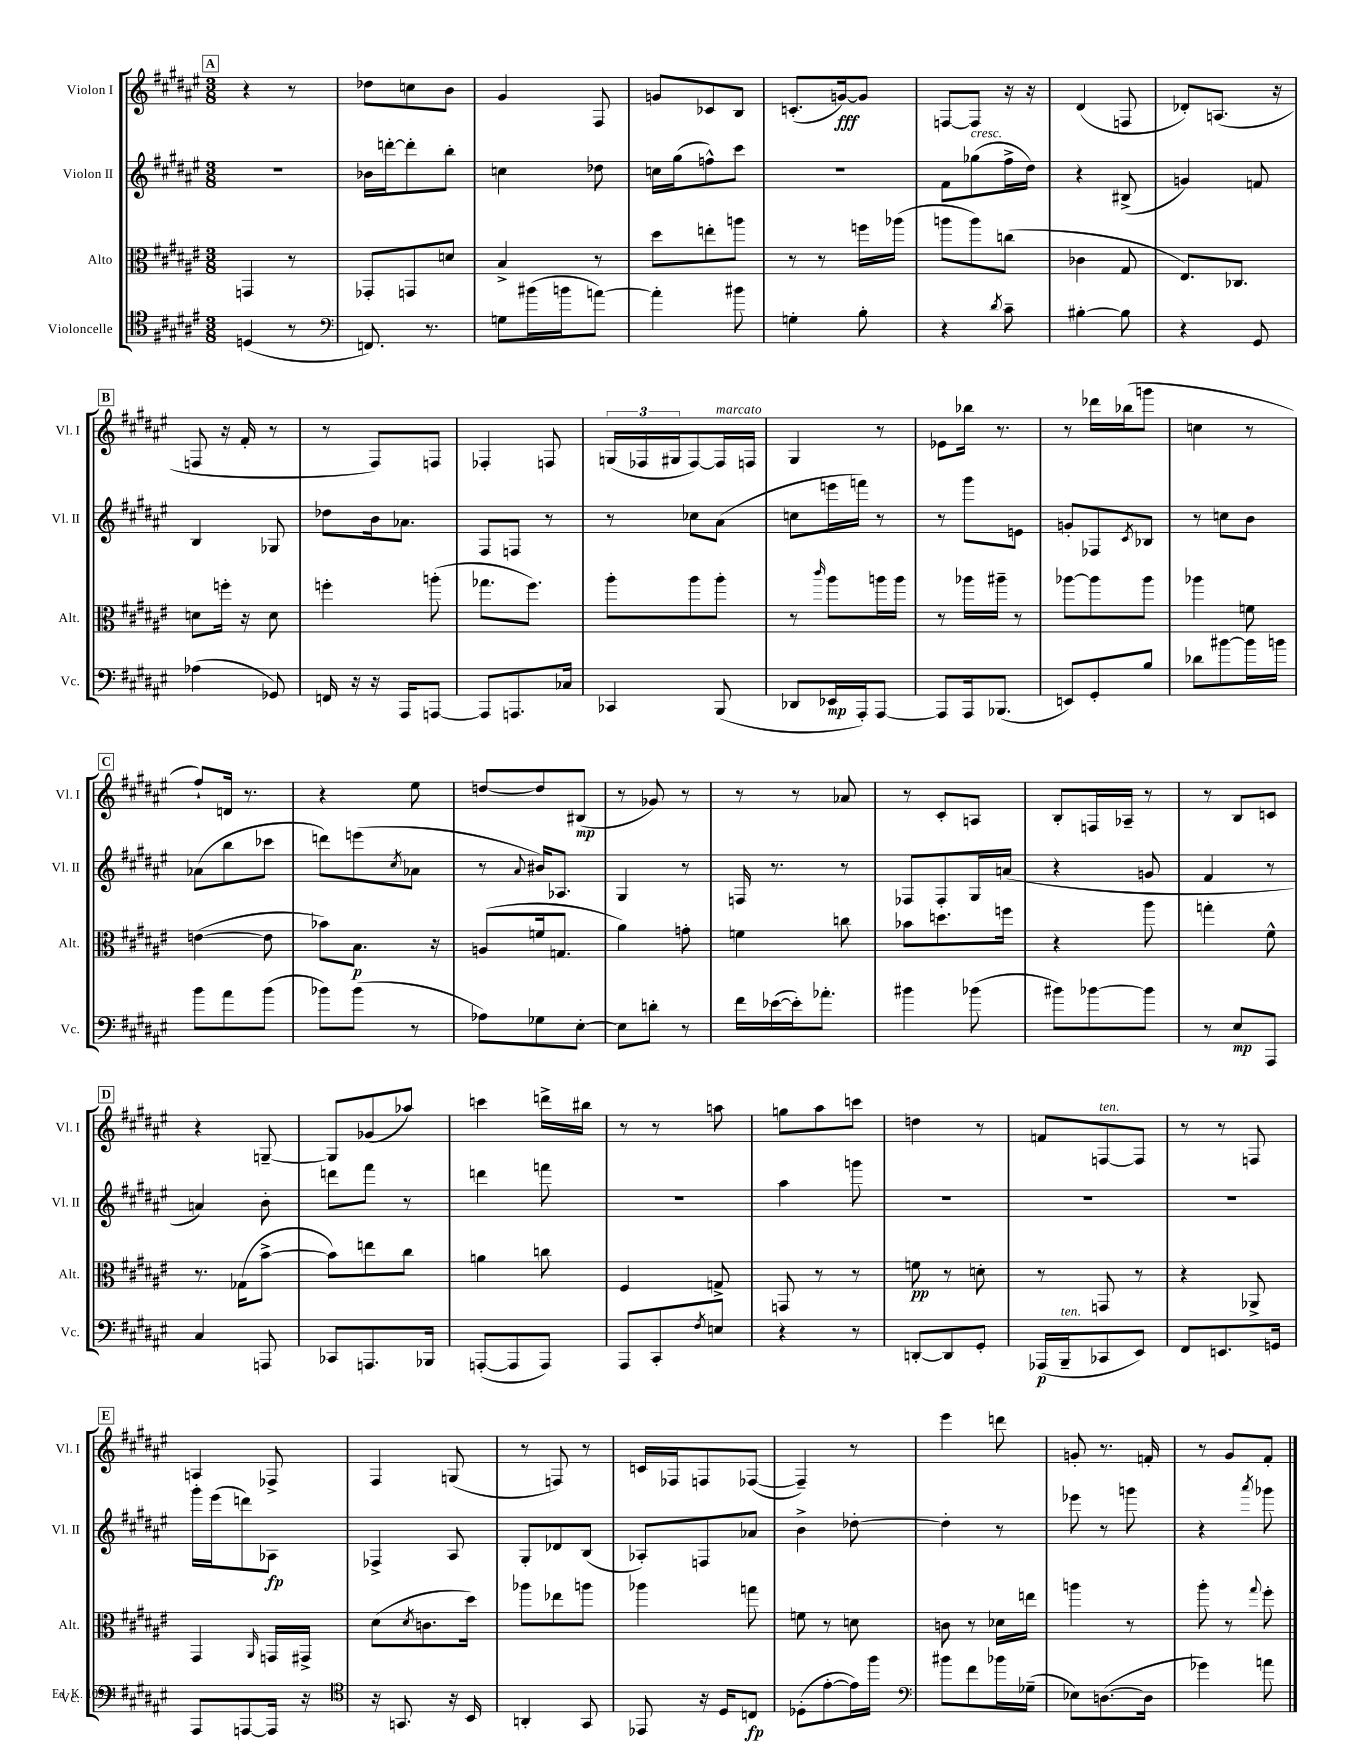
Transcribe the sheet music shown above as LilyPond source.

<<
\new StaffGroup <<
\new Staff = "s0" \with { instrumentName = "Violon I" shortInstrumentName = "Vl. I" } {
    \clef treble \key fis \major \numericTimeSignature \time 3/8
    \mark \markup { \box "A" } r4 r8 |
    des''8 c''8 b'8 |
    gis'4 fis8 |
    g'8 ces'8 b8 |
    c'8.-.( g'16~\fff) g'8 |
    f8~ f8 r16 r16 |
    dis'4( f8 |
    des'8-.) a8.( r16 |
    \mark \markup { \box "B" } f8 r16 fis'16-. r8 |
    r8 fis8) f8 |
    fes4-. f8 |
    \tuplet 3/2 { g16( fes16 gis16 } fes8~) fes16^\markup { \italic "marcato" } f16 |
    gis4 r8 |
    ees'8 bes''16 r8. |
    r8 des'''16 bes''16( g'''8 |
    c''4 r8 |
    \mark \markup { \box "C" } fis''8-!) d'16 r8. |
    r4 eis''8 |
    d''8~ d''8 bis8\mp( |
    r8 ges'8) r8 |
    r8 r8 aes'8 |
    r8 cis'8-. a8 |
    b8-. f16 aes16-- r8 |
    r8 b8 c'8 |
    \mark \markup { \box "D" } r4 g8~-- |
    g8 ges'8( aes''8) |
    c'''4 d'''16-> bis''16 |
    r8 r8 a''8 |
    g''8 ais''8 c'''8 |
    d''4 r8 |
    f'8 f8~^\markup { \italic "ten." } f8 |
    r8 r8 f8 |
    \mark \markup { \box "E" } a4 fes8-> |
    fis4 g8( |
    r8 f8) r8 |
    c'16 fes16 f8 fes8~( |
    fes4--) r8 |
    eis'''4 d'''8 |
    g'8-. r8. f'16-. |
    r8 gis'8 fis'8-. \bar "|." |
}
\new Staff = "s1" \with { instrumentName = "Violon II" shortInstrumentName = "Vl. II" } {
    \clef treble \key fis \major \numericTimeSignature \time 3/8
    \mark \markup { \box "A" } R4. |
    bes'16 d'''16~-. d'''8-. b''8-. |
    c''4 des''8 |
    c''16 gis''16( f''8-^) cis'''8 |
    R4. |
    fis'8 ges''8^\markup { \italic "cresc." }( fis''16-> dis''16) |
    r4 bis8->( |
    g'4) f'8 |
    \mark \markup { \box "B" } b4 ges8 |
    des''8 b'16 aes'8. |
    fis8 f8 r8 |
    r8 ces''8 ais'8( |
    c''8 e'''16 f'''16) r8 |
    r8 gis'''8 e'8 |
    g'8-. fes8 \acciaccatura { cis'8 } bes8 |
    r8 c''8 b'8 |
    \mark \markup { \box "C" } aes'8( b''8 ces'''8 |
    d'''8) e'''8( \acciaccatura { cis''8 } aes'8 |
    r8 \appoggiatura { ais'8 } bis'16) aes8. |
    gis4 r8 |
    f16 r8. r8 |
    fes8 fes8-. gis16 a'16( |
    r4 g'8 |
    fis'4 r8 |
    \mark \markup { \box "D" } a'4) b'8-. |
    d'''8 fis'''8 r8 |
    d'''4 f'''8 |
    R4. |
    ais''4 g'''8 |
    R4. |
    R4. |
    R4. |
    \mark \markup { \box "E" } gis'''16-. eis'''16( d'''8) aes8\fp |
    fes4-> ais8 |
    gis8-. des'8 b8( |
    aes8-.) f8 aes'8 |
    b'4-> des''8~-. |
    des''4-. r8 |
    ees'''8 r8 g'''8 |
    r4 \acciaccatura { ais'''8 } ges'''8 \bar "|." |
}
\new Staff = "s2" \with { instrumentName = "Alto" shortInstrumentName = "Alt." } {
    \clef alto \key fis \major \numericTimeSignature \time 3/8
    \mark \markup { \box "A" } g,4 r8 |
    ges,8-. g,8 d'8 |
    b4-> r8 |
    dis''8 e''8-. a''8 |
    r8 r8 f''16 aes''16( |
    a''8 a''8) c''8( |
    ces'4 gis8 |
    eis8.) ces8. |
    \mark \markup { \box "B" } d'8 f''16-. r16 d'8 |
    f''4-. a''8-.( |
    ges''8. fis''8.) |
    ais''8-. ais''8 ais''8-. |
    r8 \grace { cis'''16 } ais''8 a''16 a''16 |
    r8 aes''16 ais''16-- r8 |
    aes''8~ aes''8 aes''8 |
    aes''4 f'8 |
    \mark \markup { \box "C" } e'4~( e'8 |
    bes'8) b8.\p r16 |
    a8( f'16 g8. |
    ais'4) g'8-. |
    f'4 c''8 |
    bes'8 d''8. f''16 |
    r4 ais''8 |
    g''4-. fis'8-^ |
    \mark \markup { \box "D" } r8. ges16( b'8~-> |
    b'8) e''8 cis''8 |
    a'4 c''8 |
    fis4 g8-> |
    g,8 r8 r8 |
    f'8\pp r8 d'8-. |
    r8 g,8 r8 |
    r4 aes,8-> |
    \mark \markup { \box "E" } gis,4 \grace { ais,16 } g,16 gis,16-> |
    dis'8( \acciaccatura { dis'8 } c'8. dis''16) |
    aes''8 ees''8 a''8 |
    aes''4 g''8 |
    f'8 r8 d'8 |
    c'8 r8 des'16 e''16 |
    a''4 r8 |
    ais''8-. r8 \appoggiatura { gis''8 } fis''8-. \bar "|." |
}
\new Staff = "s3" \with { instrumentName = "Violoncelle" shortInstrumentName = "Vc." } {
    \clef tenor \key fis \major \numericTimeSignature \time 3/8
    \mark \markup { \box "A" } d4( r8 |
    \clef bass f,8.) r8. |
    g8 bis'16( b'16 a'8~) |
    a'4-. bis'8 |
    g4-. b8-. |
    r4 \acciaccatura { dis'8 } cis'8-- |
    bis4~-. bis8 |
    r4 gis,8 |
    \mark \markup { \box "B" } aes4( ges,8) |
    f,16 r16 r16 ais,,16 a,,8~ |
    a,,8 a,,8. ces16 |
    ces,4 b,,8( |
    des,8 ees,16\mp ais,,16-.) ais,,8~ |
    ais,,8 ais,,16 bes,,8.( |
    e,8) gis,8-. b8 |
    des'8 bis'8~ bis'16 b'16 |
    \mark \markup { \box "C" } b'8 ais'8 b'8( |
    bes'8) bes'8( r8 |
    aes8) ges8 eis8~-. |
    eis8 d'8-. r8 |
    fis'16 ees'16~( ees'16-.) aes'8.-. |
    bis'4 bes'8( |
    bis'8) bes'8~ bes'8 |
    r8 eis8\mp ais,,8 |
    \mark \markup { \box "D" } cis4 a,,8 |
    ces,8 a,,8. bes,,16 |
    a,,8~-.( a,,8 a,,8) |
    ais,,8 cis,8-. \acciaccatura { fis8 } e8 |
    r4 r8 |
    d,8~-. d,8 gis,8-. |
    aes,,16\p( b,,16--^\markup { \italic "ten." } ces,8 eis,8) |
    fis,8 e,8. g,16 |
    \mark \markup { \box "E" } ais,,8 a,,8~ a,,16 r16 |
    \clef tenor r16 g,8. r16 b,16 |
    a,4-. gis,8 |
    ees,8 r16 dis16 c8\fp |
    des8-.( eis'8~-. eis'16) fis''16 |
    \clef bass bis'8 fis'8 bes'16 ges16--( |
    ees8) d8.~( d16 |
    ges'4) a'8 \bar "|." |
}
>>
>>
